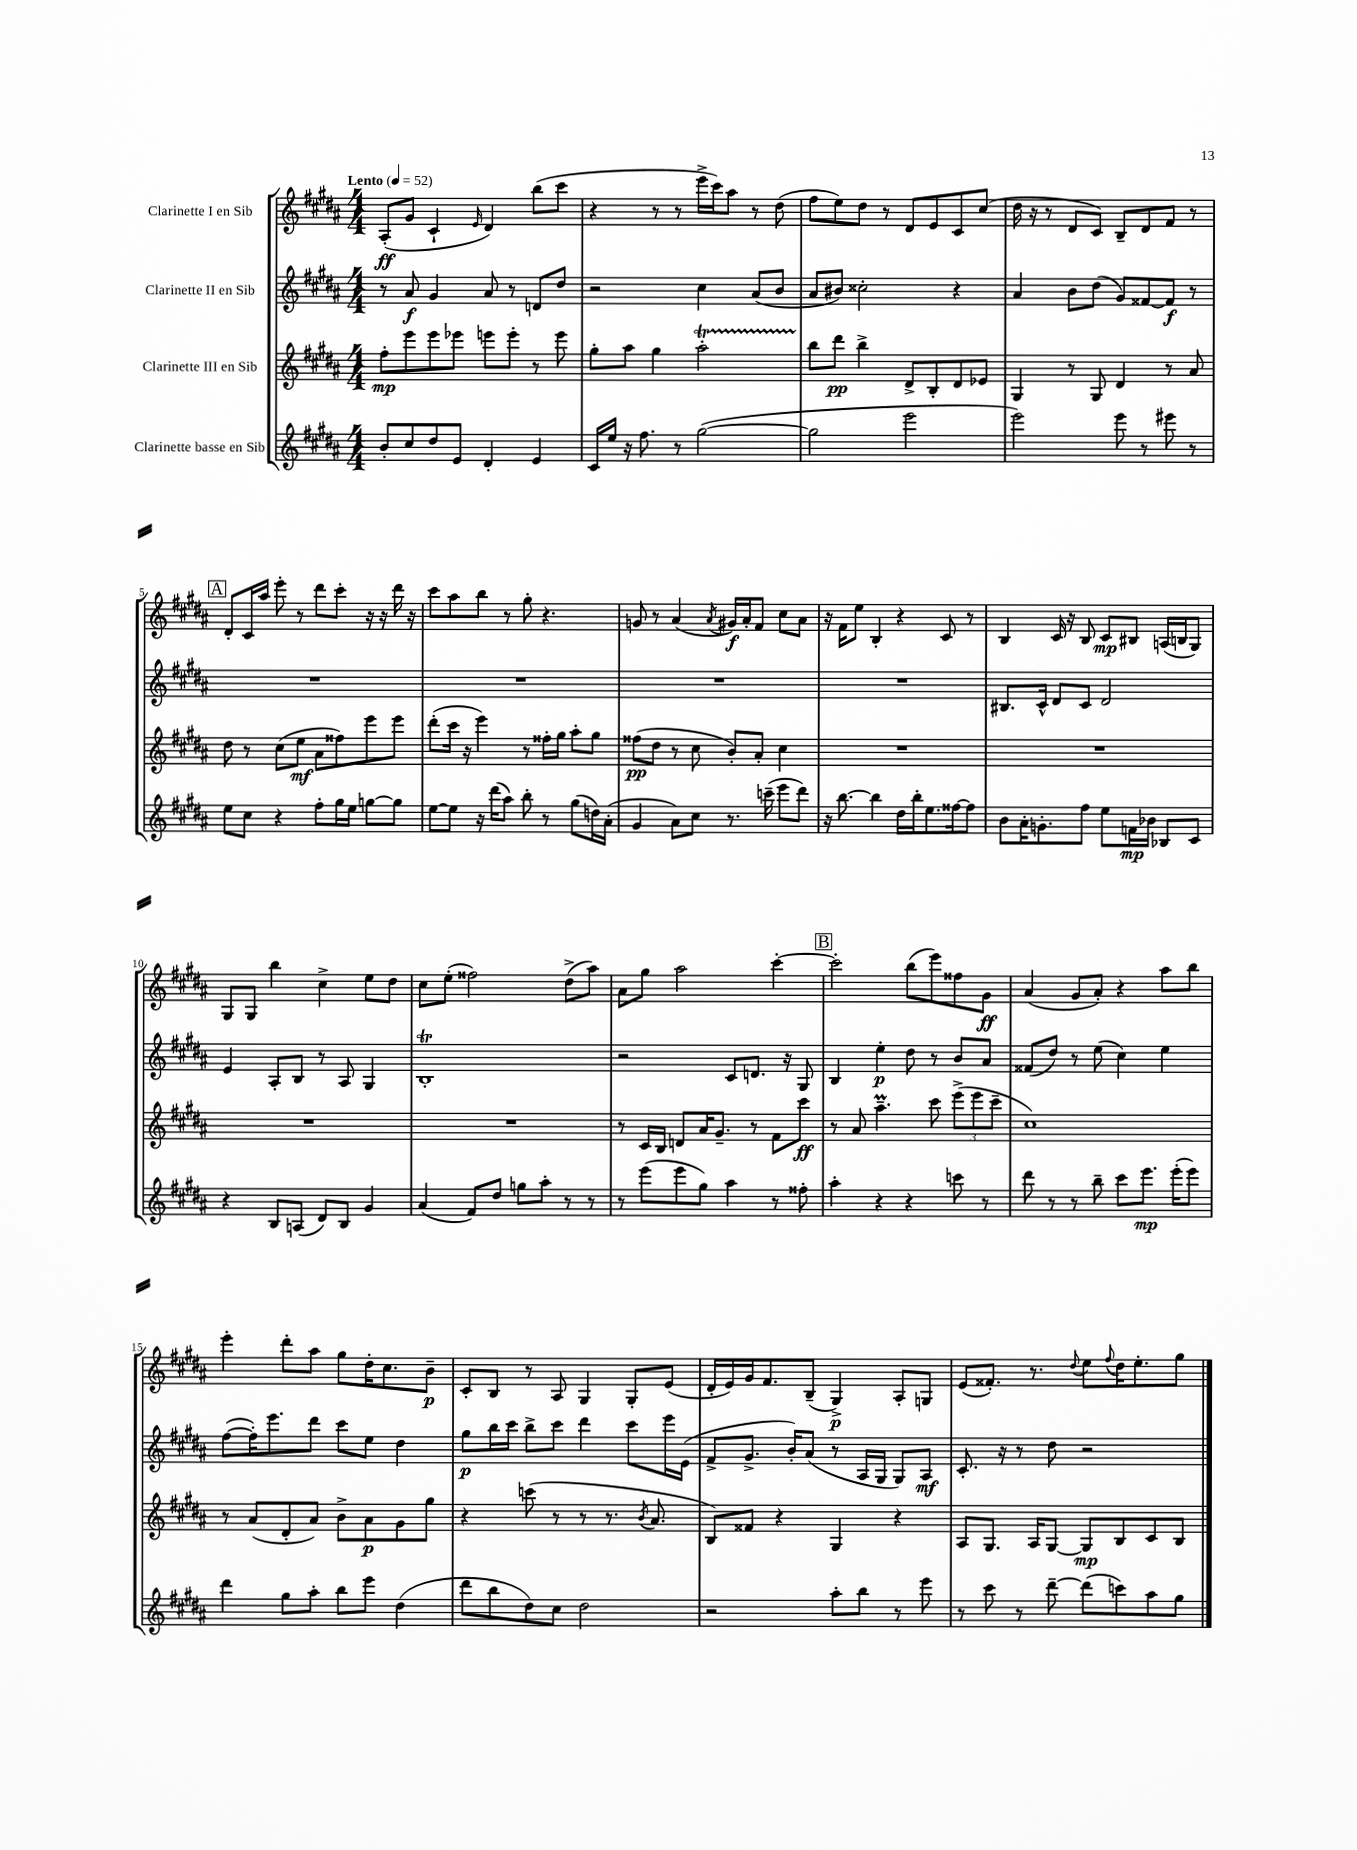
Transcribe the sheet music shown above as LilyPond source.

<<
\new StaffGroup <<
\new Staff = "s0" \with { instrumentName = "Clarinette I en Sib" } {
    \clef treble \key b \major \numericTimeSignature \time 4/4 \tempo "Lento" 4 = 52
    ais8-.\ff( gis'8 cis'4-! \grace { e'16 } dis'4) b''8( cis'''8 |
    r4 r8 r8 e'''16-> cis'''16) ais''8 r8 dis''8( |
    fis''8 e''8) dis''8 r8 dis'8 e'8 cis'8 cis''8( |
    dis''16 r16 r8 dis'8 cis'8) b8-- dis'8 fis'8 r8 |
    \mark \markup { \box "A" } dis'8-. cis'16 ais''16 e'''8-. r8 dis'''8 cis'''8-. r16 r16 dis'''16 r16 |
    cis'''8 ais''8 b''8 r8 gis''8-. r4. |
    g'8 r8 ais'4( \acciaccatura { ais'8 } gis'16\f) ais'16-. fis'8 cis''8 ais'8 |
    r16 fis'16 e''8 b4-. r4 cis'8 r8 |
    b4 cis'16 r16 b8 cis'8\mp bis8 a16( b16 gis8) |
    gis8 gis8 b''4 cis''4-> e''8 dis''8 |
    cis''8 e''8-.( fisis''2) dis''8->( ais''8) |
    ais'8 gis''8 ais''2 cis'''4~-. |
    \mark \markup { \box "B" } cis'''2-. b''8( e'''8) fisis''8 gis'8\ff |
    ais'4( gis'8 ais'8-.) r4 ais''8 b''8 |
    e'''4-. dis'''8-. ais''8 gis''8 dis''16-. cis''8. b'8--\p |
    cis'8-. b8 r8 ais8 gis4 gis8-. e'8( |
    dis'16-. e'16) gis'16 fis'8. b8--( gis4->\p) ais8-. g8 |
    e'8( fisis'8.-.) r8. \appoggiatura { dis''8 } e''8 \appoggiatura { fis''8 } dis''16 e''8.-. gis''8 \bar "|." |
}
\new Staff = "s1" \with { instrumentName = "Clarinette II en Sib" } {
    \clef treble \key b \major \numericTimeSignature \time 4/4
    r8 ais'8\f gis'4 ais'8 r8 d'8 dis''8 |
    r2 cis''4 ais'8( b'8 |
    ais'8 bis'8) cisis''2-. r4 |
    ais'4 b'8 dis''8( gis'8) fisis'8~ fisis'8\f r8 |
    \mark \markup { \box "A" } R1 |
    R1 |
    R1 |
    R1 |
    bis8. cis'16-^ dis'8 cis'8 dis'2 |
    e'4 ais8-. b8 r8 ais8 gis4 |
    b1-.\trill |
    r2 cis'8 d'8. r16 gis8 |
    \mark \markup { \box "B" } b4 e''4-.\p dis''8 r8 b'8 ais'8 |
    fisis'8( dis''8) r8 e''8( cis''4) e''4 |
    fis''8~( fis''16-.) e'''8. dis'''8 cis'''8 e''8 dis''4 |
    gis''8\p b''16 cis'''16 b''8-> cis'''8 dis'''4 cis'''8 e'''16 e'16( |
    fis'8-> gis'8.-> b'16-.) ais'8( r8 ais16 gis16 gis8) ais8\mf |
    cis'8.-. r16 r8 dis''8 r2 \bar "|." |
}
\new Staff = "s2" \with { instrumentName = "Clarinette III en Sib" } {
    \clef treble \key b \major \numericTimeSignature \time 4/4
    fis''8-.\mp e'''8 e'''8 ees'''8 e'''8 e'''8-. r8 e'''8 |
    gis''8-. ais''8 gis''4 ais''2-.\startTrillSpan |
    b''8\stopTrillSpan dis'''8\pp b''4-> dis'8-> b8-. dis'8 ees'8 |
    gis4 r8 gis8 dis'4 r8 ais'8 |
    \mark \markup { \box "A" } dis''8 r8 cis''8( e''8\mf ais'8 fisis''8) e'''8 e'''8 |
    dis'''8-.( cis'''16 r16 e'''4) r8 fisis''16-. gis''16 ais''8-. gis''8 |
    fisis''8\pp( dis''8 r8 cis''8 b'8-.) ais'8-. cis''4 |
    R1 |
    R1 |
    R1 |
    R1 |
    r8 cis'16 b16 d'8 ais'16 gis'8.-- r8 fis'8 cis'''8\ff |
    \mark \markup { \box "B" } r8 ais'8 ais''4.--\prall cis'''8 \tuplet 3/2 { e'''8->( e'''8 cis'''8-- } |
    cis''1) |
    r8 ais'8( dis'8-. ais'8) b'8-> ais'8\p gis'8 gis''8 |
    r4 c'''8( r8 r8 r8. \acciaccatura { b'8 } ais'8. |
    b8) fisis'8 r4 gis4 r4 |
    ais8 gis8. ais16 gis8~ gis8\mp b8 cis'8 b8 \bar "|." |
}
\new Staff = "s3" \with { instrumentName = "Clarinette basse en Sib" } {
    \clef treble \key b \major \numericTimeSignature \time 4/4
    b'8-. cis''8 dis''8 e'8 dis'4-. e'4 |
    cis'16 e''16 r16 fis''8. r8 gis''2~( |
    gis''2 e'''2 |
    e'''2) e'''8 r8 eis'''8 r8 |
    \mark \markup { \box "A" } e''8 cis''8 r4 fis''8-. gis''16 e''16 g''8~ g''8 |
    e''8~ e''8 r16 dis'''16( ais''8) b''8-. r8 gis''8( d''16) ais'16-.( |
    gis'4 ais'8) cis''8 r8. c'''16--( e'''8 dis'''8) |
    r16 b''8.~ b''4 dis''16 b''16-. e''8. fisis''16~ fisis''8 |
    b'8 ais'16-. g'8.-. fis''8 e''8 f'16\mp bes'16 bes8 cis'8 |
    r4 b8 a8( dis'8) b8 gis'4 |
    ais'4( fis'8) dis''8 g''8 ais''8-. r8 r8 |
    r8 e'''8( e'''8 gis''8) ais''4 r8 fisis''8-. |
    \mark \markup { \box "B" } ais''4-. r4 r4 c'''8 r8 |
    dis'''8 r8 r8 b''8-- cis'''8 e'''8.\mp e'''16-.( e'''8) |
    dis'''4 gis''8 ais''8-. b''8 e'''8 dis''4( |
    dis'''8 b''8 dis''8) cis''8 dis''2 |
    r2 ais''8-. b''8 r8 e'''8 |
    r8 cis'''8 r8 dis'''8~-- dis'''8( c'''8) ais''8 gis''8 \bar "|." |
}
>>
>>
